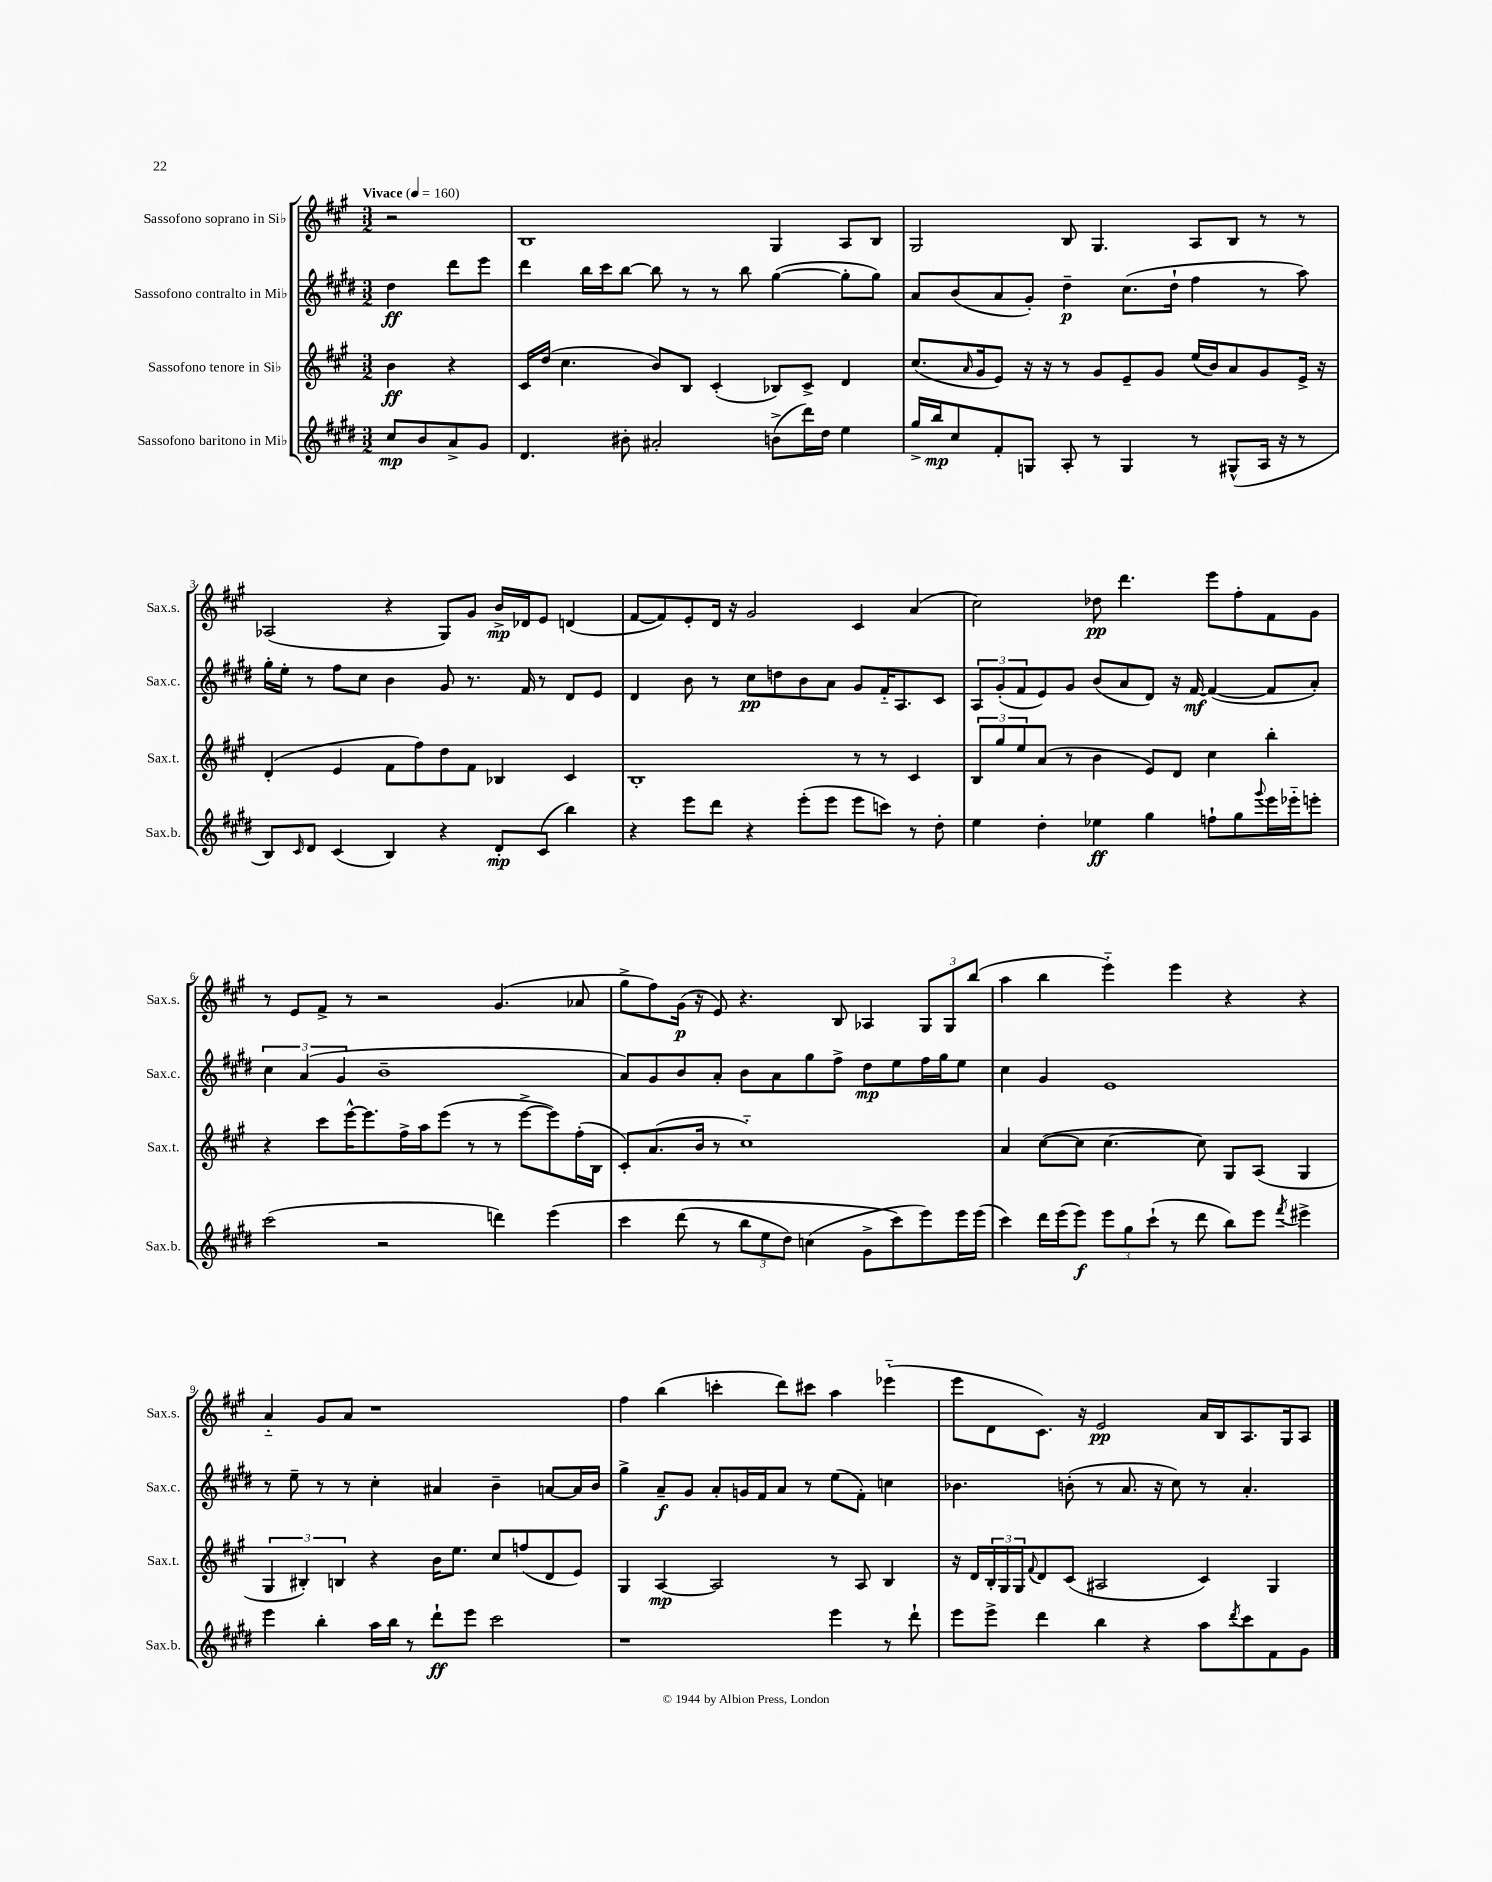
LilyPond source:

<<
\new StaffGroup <<
\new Staff = "s0" \with { instrumentName = "Sassofono soprano in Sib" shortInstrumentName = "Sax.s." } {
    \clef treble \key a \major \numericTimeSignature \time 3/2 \partial 2 \tempo "Vivace" 4 = 160
    r2 |
    b1 gis4 a8 b8 |
    gis2 b8 gis4. a8 b8 r8 r8 |
    aes2( r4 gis8) gis'8 b'16->\mp des'16 e'8 d'4( |
    fis'8~ fis'8) e'8-. d'16 r16 gis'2 cis'4 a'4( |
    cis''2) des''8\pp d'''4. e'''8 fis''8-. fis'8 gis'8 |
    r8 e'8 fis'8-> r8 r2 gis'4.( aes'8 |
    gis''8-> fis''8) gis'16\p( r16 e'8) r4. b8 aes4 \tuplet 3/2 { gis8 gis8 b''8( } |
    a''4 b''4 e'''4-_) e'''4 r4 r4 |
    a'4-_ gis'8 a'8 r1 |
    fis''4 b''4( c'''4-. d'''8) cis'''8 a''4 ees'''4-_( |
    e'''8 d'8 cis'8.) r16 e'2\pp a'16 b16 a8. gis16 a8 \bar "|." |
}
\new Staff = "s1" \with { instrumentName = "Sassofono contralto in Mib" shortInstrumentName = "Sax.c." } {
    \clef treble \key e \major \numericTimeSignature \time 3/2 \partial 2
    dis''4\ff dis'''8 e'''8 |
    dis'''4 b''16 cis'''16 b''8~ b''8 r8 r8 b''8 gis''4~( gis''8-. gis''8) |
    a'8 b'8( a'8 gis'8-.) dis''4--\p cis''8.( dis''16-! fis''4 r8 a''8) |
    gis''16-. e''16-. r8 fis''8 cis''8 b'4 gis'8 r8. fis'16 r8 dis'8 e'8 |
    dis'4 b'8 r8 cis''8\pp d''8 b'8 a'8 gis'8 fis'16-_ a8. cis'8 |
    \tuplet 3/2 { a8 gis'8-.( fis'8 } e'8) gis'8 b'8( a'8 dis'8) r16 fis'16~\mf fis'4~( fis'8 a'8-.) |
    \tuplet 3/2 { cis''4 a'4( gis'4 } b'1-- |
    a'8) gis'8 b'8 a'8-. b'8 a'8 gis''8 fis''8-> dis''8\mp e''8 fis''16 gis''16 e''8 |
    cis''4 gis'4 e'1 |
    r8 e''8-- r8 r8 cis''4-. ais'4 b'4-- a'8~ a'16 b'16 |
    gis''4-> a'8--\f gis'8 a'8-. g'16 fis'16 a'8 r8 e''8( fis'8-.) c''4 |
    bes'4. b'8-.( r8 a'8. r16 cis''8) r8 a'4.-. \bar "|." |
}
\new Staff = "s2" \with { instrumentName = "Sassofono tenore in Sib" shortInstrumentName = "Sax.t." } {
    \clef treble \key a \major \numericTimeSignature \time 3/2 \partial 2
    b'4\ff r4 |
    cis'16 d''16( cis''4. b'8) b8 cis'4-.( bes8) cis'8-> d'4 |
    cis''8.( \grace { a'16 } gis'16 e'8) r16 r16 r8 gis'8 e'8-- gis'8 e''16( b'16) a'8 gis'8 e'16-> r16 |
    d'4-.( e'4 fis'8 fis''8) d''8 fis'8 bes4 cis'4 |
    b1-. r8 r8 cis'4 |
    \tuplet 3/2 { b8 gis''8 e''8 } a'8( r8 b'4 e'8) d'8 cis''4 b''4-. |
    r4 cis'''8 e'''16~-^ e'''8. fis''16-> a''16 e'''8( r8 r8 e'''8~-> e'''8) fis''16-.( b16 |
    cis'8-.) a'8.( b'16 r8 cis''1-_) |
    a'4 cis''8~( cis''8 cis''4.~ cis''8) gis8 a8( gis4 |
    \tuplet 3/2 { gis4 bis4-.) b4 } r4 b'16 e''8. cis''8 f''8( d'8 e'8) |
    gis4 a4~\mp a2 r8 a8 b4 |
    r16 d'16 \tuplet 3/2 { b16-. gis16 gis16 } \appoggiatura { fis'8 } d'8 cis'8( ais2 cis'4) gis4 \bar "|." |
}
\new Staff = "s3" \with { instrumentName = "Sassofono baritono in Mib" shortInstrumentName = "Sax.b." } {
    \clef treble \key e \major \numericTimeSignature \time 3/2 \partial 2
    cis''8\mp b'8 a'8-> gis'8 |
    dis'4. bis'8-. ais'2-. b'8->( dis'''16) dis''16 e''4 |
    gis''16-> b''16\mp cis''8 fis'8-. g8 a8-. r8 g4 r8 gis8-^( a16 r16 r8 |
    b8) \grace { cis'16 } dis'8 cis'4( b4) r4 dis'8-.\mp cis'8( b''4) |
    r4 e'''8 dis'''8 r4 e'''8-.( e'''8 e'''8 c'''8) r8 dis''8-. |
    e''4 dis''4-. ees''4\ff gis''4 f''8-! gis''8 \appoggiatura { gis'''8 } e'''16 ees'''16-_ e'''8-. |
    cis'''2( r2 d'''4) e'''4\( |
    cis'''4 dis'''8( r8 \tuplet 3/2 { b''8 e''8 dis''8) } c''4( gis'8-> cis'''8\) e'''8) e'''16 e'''16( |
    cis'''4) dis'''16 e'''16( e'''8\f) \tuplet 3/2 { e'''8 gis''8 cis'''8-!( } r8 dis'''8 b''8) e'''8 \acciaccatura { fis'''8 } eis'''4-> |
    e'''4 b''4-. a''16 b''16 r8 dis'''8-!\ff e'''8 cis'''2 |
    r1 e'''4 r8 dis'''8-! |
    e'''8 e'''8-> dis'''4 b''4 r4 a''8 \acciaccatura { dis'''8 } cis'''8 fis'8 gis'8 \bar "|." |
}
>>
>>
